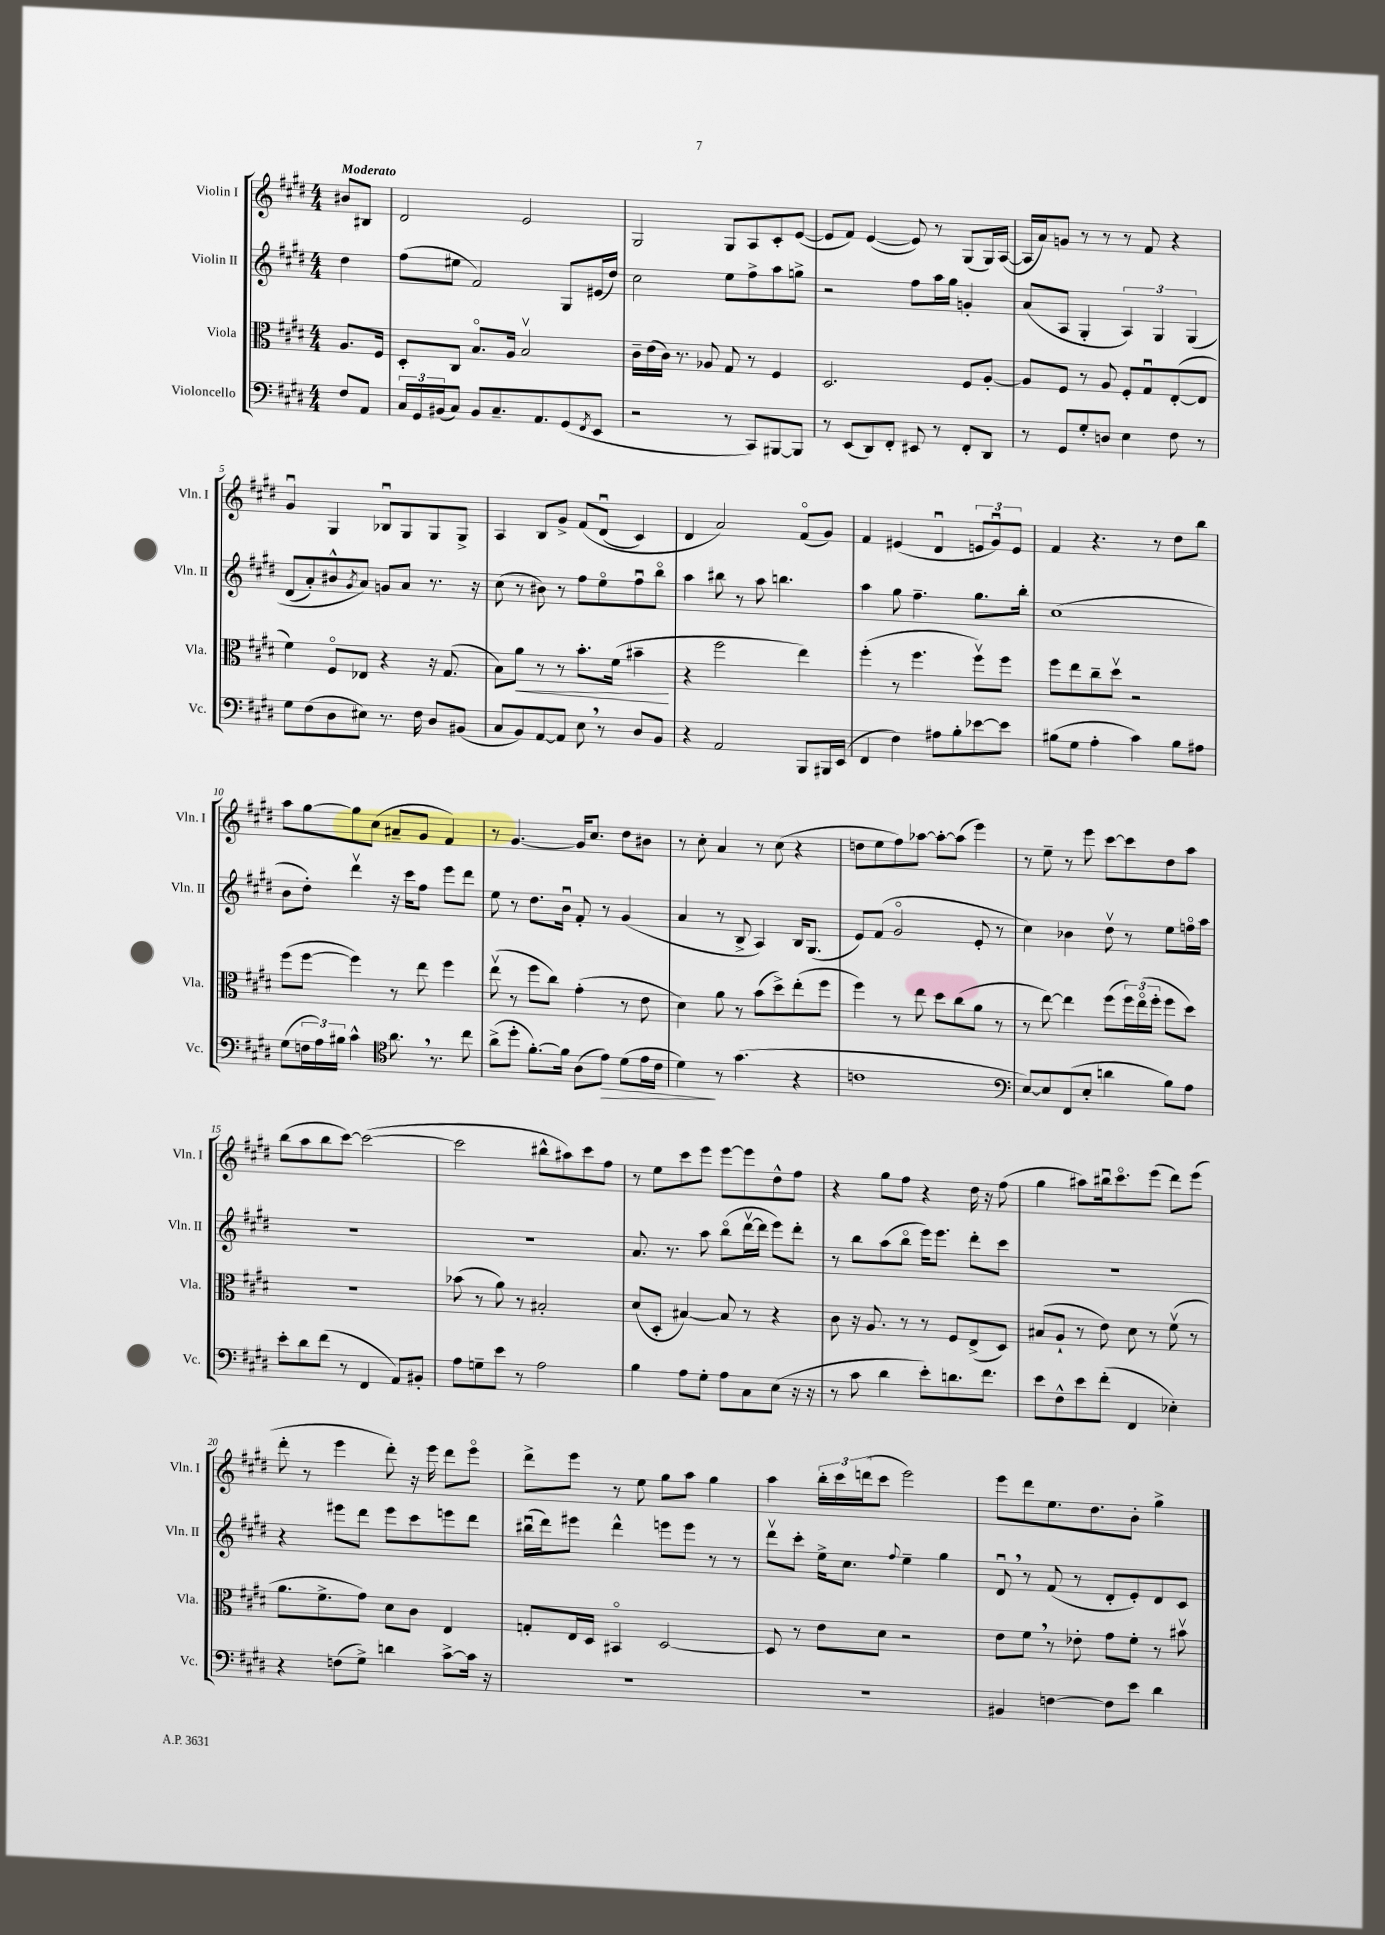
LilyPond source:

<<
\new StaffGroup <<
\new Staff = "s0" \with { instrumentName = "Violin I" shortInstrumentName = "Vln. I" } {
    \clef treble \key e \major \numericTimeSignature \time 4/4 \partial 4 \tempo "Moderato"
    bis'8 bis8 |
    dis'2 e'2 |
    gis2 gis8 a8 cis'8-. e'8~( |
    e'8 fis'8) e'4~( e'8) r8 gis8( gis16) a16~( |
    a16 a'16) g'8 r8 r8 r8 fis'8 r4 |
    gis'4\downbow gis4 bes8\downbow gis8 gis8 gis8-> |
    a4 b8 gis'8-> fis'8\( dis'8\downbow( cis'4) |
    dis'4 a'2\) fis'8\flageolet( gis'8) |
    fis'4 eis'4( dis'4\downbow \tuplet 3/2 { e'8 gis'8\downbow) e'8 } |
    fis'4 r4. r8 dis''8 b''8 |
    a''8 gis''8~ gis''8 cis''8( ais'8-- gis'8 fis'4) |
    r8 gis'4.~ gis'16 cis''8. dis''8 bis'8 |
    r8 cis''8-. a'4 r8 cis''8( r4 |
    d''8 e''8 fis''8) aes''8~ aes''8~-. aes''8( e'''4) |
    r8 e''8-- r8 e'''8 cis'''8~ cis'''8 dis''8 a''8 |
    b''8( a''8 b''8 cis'''8~) cis'''2~( |
    cis'''2 bis''8-^ ais''8) cis'''8 fis''8 |
    r8 e''8 cis'''8 e'''8 e'''8~ e'''8 dis''8-^ fis''8 |
    r4 gis''8 fis''8 r4 dis''16 r16 fis''8( |
    gis''4 ais''8) bis''16\downbow cis'''8.\flageolet e'''8( dis'''8) e'''8( |
    dis'''8-. r8 e'''4 dis'''8-.) r16 e'''16 dis'''8 e'''8\flageolet |
    dis'''8-> e'''8 r8 e''8 gis''8 a''8 gis''4 |
    a''4 \tuplet 3/2 { b''16-. cis'''16 d'''16( } cis'''8 e'''2) |
    e'''8 dis'''8 e''8. dis''8. b'8-. gis''4-> \bar "|." |
}
\new Staff = "s1" \with { instrumentName = "Violin II" shortInstrumentName = "Vln. II" } {
    \clef treble \key e \major \numericTimeSignature \time 4/4 \partial 4
    dis''4 |
    fis''8( eis''8 fis'2) gis8 eis'16( dis''16) |
    cis''2 e''8 fis''8-> a''8 g''8-> |
    r2 fis''8 a''16 gis''16 g'4-. |
    a'8( a8 gis4-. \tuplet 3/2 { a4) gis4 gis4\( } |
    dis'8( a'8-.) bis'8-^ \acciaccatura { gis'8 } a'8\) g'8 a'8 r8. r16 |
    cis''8( r8 bis'8) r8 fis''8 e''8\flageolet fis''8\downbow b''8\flageolet |
    a''4 bis''8 r8 a''8 b''4. |
    a''4 gis''8 fis''4.-- gis''8. b''16-. |
    cis''1( |
    b'8 dis''8-.) dis'''4\upbow r16 cis'''16 fis''8 e'''8 dis'''8 |
    e''8 r8 dis''8. b'16\downbow fis'8-. r8 gis'4( |
    a'4 r8 b8-> a4) b16 gis8.( |
    e'8) fis'8( gis'2\flageolet e'8-. r8 |
    cis''4) bes'4 dis''8\upbow r8 e''8 f''16\flageolet a''16 |
    R1 |
    R1 |
    a'8. r8. a''8 b''8\flageolet( dis'''16~\upbow dis'''16 e'''8) dis'''8-. |
    r8 b''8 a''8( b''8\flageolet e'''16) e'''8. dis'''8-. cis'''8 |
    R1 |
    r4 eis'''8 dis'''8 eis'''8 cis'''8 e'''8 dis'''8 |
    bis''16\downbow( dis'''16) eis'''8 dis'''4-^ e'''8 e'''8 r8 r8 |
    dis'''8\upbow cis'''8-. e''16-> cis''8. \appoggiatura { fis''8 } e''4-- gis''4 |
    dis'8\downbow \breathe r8 fis'8( r8 dis'8-. e'8-.) dis'8 cis'8 \bar "|." |
}
\new Staff = "s2" \with { instrumentName = "Viola" shortInstrumentName = "Vla." } {
    \clef alto \key e \major \numericTimeSignature \time 4/4 \partial 4
    a8. fis16 |
    dis8-. cis8 b8.\flageolet a16 b2\upbow |
    cis'16-- e'16( cis'16) r8. aes8 gis8 r8 fis4 |
    dis2. fis8 a8~-. |
    a8 fis8 r8 a8 fis8-. gis8\downbow e8~-.( e8 |
    fis'4) fis8\flageolet ees8 r4 r16 gis8.( |
    b8) a'8\< r8 r8 b'8.-. fis'16( bis'4--\! |
    r4 fis''2 e''4) |
    fis''4-.( r8 fis''4. fis''8\upbow) fis''8 |
    fis''8 e''8 cis''8-- dis''8\upbow r2 |
    fis''8( fis''8~ fis''4) r8 e''8 fis''4 |
    e''8\upbow( r8 fis''8 cis''8) gis'4-.( r8 e'8 |
    dis'4) a'8 r8 b'8( dis''8->) e''8-.( fis''8 |
    fis''4) r8 e''8 dis''8 cis''8( a'8 r8 |
    r8 e''8~) e''4 fis''8( \tuplet 3/2 { fis''16) e''16\flageolet( fis''16-. } fis''8 dis''8) |
    R1 |
    bes'8( r8 a'8) r8 bis2-. |
    dis'8( dis8-. bis4~) bis8 r8 r4 |
    cis'8 r16 a8. r8 r8 fis8 e8->( dis8) |
    bis8( a8-! r8 e'8) dis'8 r8 fis'8\upbow( r8 |
    a'8. fis'8.-> gis'8) dis'8 cis'8 e4 |
    g8-. e16 dis16 bis,4\flageolet dis2~ |
    dis8 r8 e'8 dis'8 r2 |
    e'8 fis'8 \breathe r8 ees'8-. gis'8 fis'8-. r8 bis'8\upbow \bar "|." |
}
\new Staff = "s3" \with { instrumentName = "Violoncello" shortInstrumentName = "Vc." } {
    \clef bass \key e \major \numericTimeSignature \time 4/4 \partial 4
    fis8 a,8 |
    \tuplet 3/2 { cis16 gis,16 bis,16( } cis8) bis,8 cis8.-- a,8. gis,8( \acciaccatura { fis,8 } e,8 |
    r2 r8 cis,8) bis,,8~ bis,,8 |
    r8 e,8( dis,8) fis,8-. eis,8 r8 fis,8-. dis,8 |
    r8 gis,8 gis8-. d8 e4 fis8 r8 |
    gis8 fis8( dis8 eis8) r8. fis16 dis8 bis,8( |
    cis8 b,8) a,8~ a,8 e8 \breathe r8 dis8 b,8 |
    r4 a,2 b,,8 bis,,16 e,16( |
    fis,4 fis4) ais8 b8-. ees'8~ ees'8 |
    bis8( gis8 a4-. cis'4) bis8 ais8 |
    gis8( \tuplet 3/2 { f16 a16) bis16 } cis'4-^ \clef tenor a'8. \breathe r8. cis''8 |
    a'8->( dis''8-. fis'8.~-.) fis'16 a8( e'8\>) dis'8( e'16 cis'16 |
    dis'4\!) r8 gis'4.( r4 |
    c'1 |
    \clef bass e8~) e8 fis,8( e8-. d'4 b8) a8 |
    e'8-. dis'8 fis'8( r8 fis,4 a,8) bis,8-. |
    a8 g8-- e'8 r8 a2 |
    b4 a8 gis8-. a8 cis8 e8( r16 r16 |
    r8 cis'8 dis'4 e'8-.) d'8. fis'8. |
    e'8 fis8-^ e'8 fis'8-.( fis,4 ees4-.) |
    r4 f8( gis8->) d'4 cis'8~-> cis'16 r16 |
    R1 |
    R1 |
    bis,4 f4~ f8 e'8 dis'4 \bar "|." |
}
>>
>>
